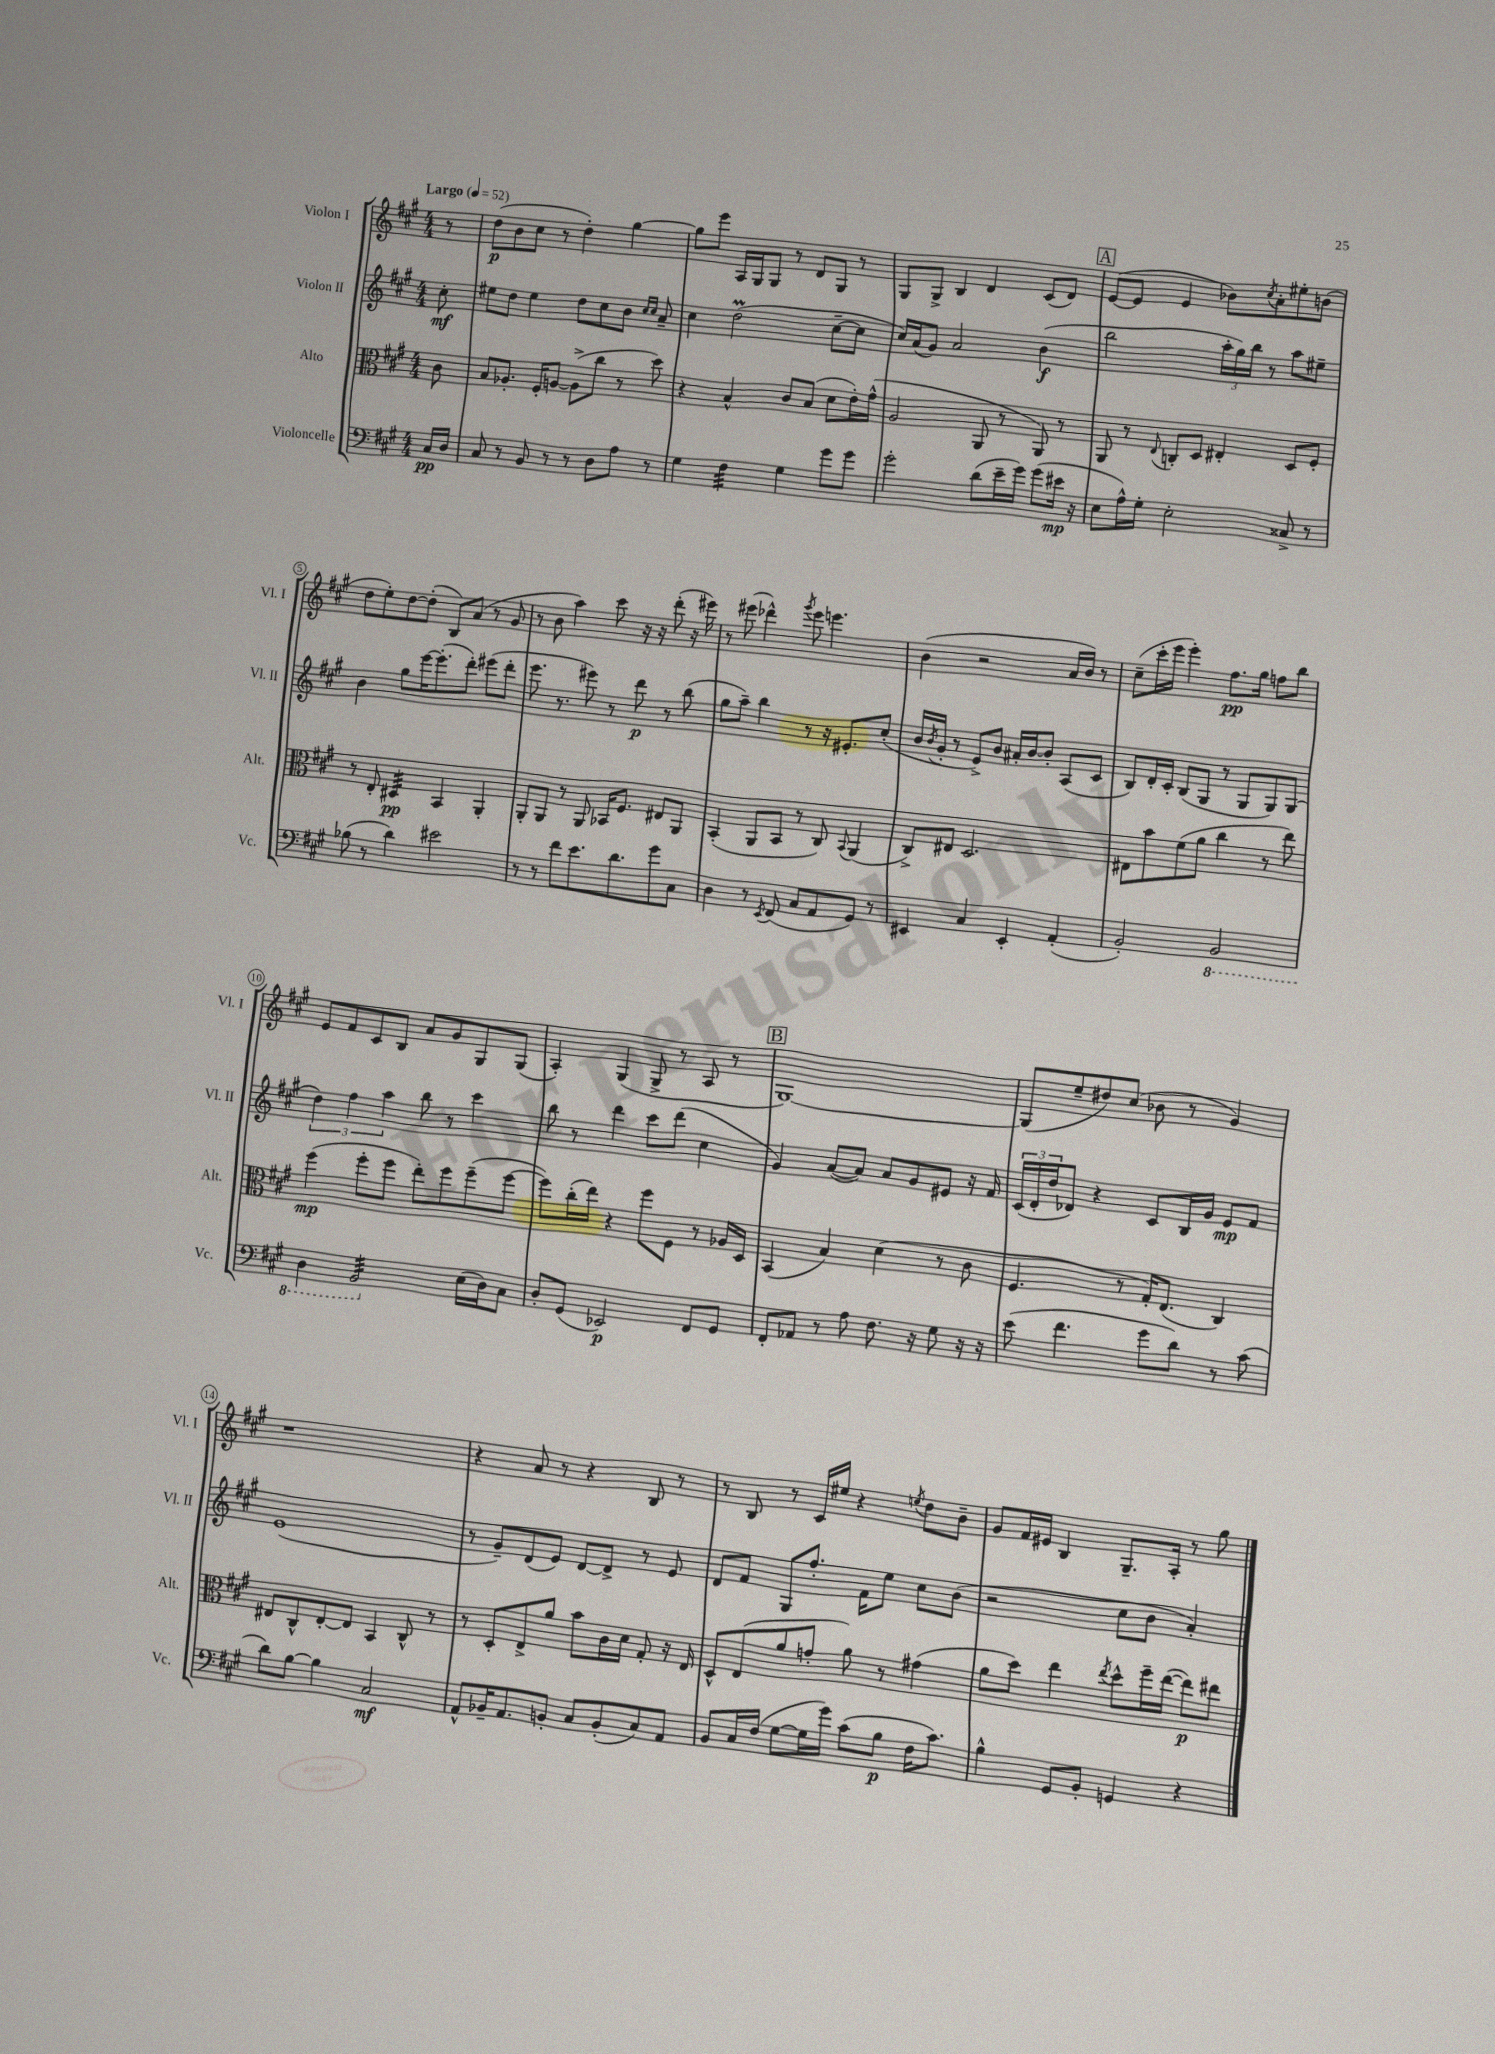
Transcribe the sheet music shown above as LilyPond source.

<<
\new StaffGroup <<
\new Staff = "s0" \with { instrumentName = "Violon I" shortInstrumentName = "Vl. I" } {
    \clef treble \key a \major \numericTimeSignature \time 4/4 \partial 8 \tempo "Largo" 4 = 52
    r8 |
    d''8\p( b'8 cis''8 r8 d''4-.) gis''4~ |
    gis''8 e'''8 a16 gis16 gis8 r8 d'8 gis8 r8 |
    gis8 gis8-> b4 d'4 cis'8( d'8) |
    \mark \markup { \box "A" } e'8~( e'8 e'4 bes'8) \acciaccatura { cis''8 } a'8-. eis''8-. b'8( |
    d''8 e''8-.) d''8~ d''8-.( b8) a'8( r8 gis'8 |
    r8 b'8 a''4) cis'''8 r16 r16 d'''8-.( r16 eis'''16) |
    r8 eis'''8( des'''4-^) \acciaccatura { gis'''8 } eis'''8 e'''4. |
    b'4( r2 a'16 b'16) r8 |
    cis''8--( cis'''16-. e'''16 e'''4-.) fis''8.\pp gis''16 f''8 b''8 |
    e'8 fis'8 cis'8 b8 a'8 gis'8 gis8 gis8( |
    a4-.) gis4( gis8-> r8 a8 r8 |
    \mark \markup { \box "B" } gis1~) |
    gis8( e''8-- dis''8) cis''8( bes'8 r8 gis'4) |
    r1 |
    r4 a'8 r8 r4 b8 r8 |
    r8 b8 r8 cis'16 eis''16 r4 \acciaccatura { e''8 } d''8 b'8-- |
    gis'8 fis'16 eis'16 b4 gis8.-- a16-. r8 gis''8 \bar "|." |
}
\new Staff = "s1" \with { instrumentName = "Violon II" shortInstrumentName = "Vl. II" } {
    \clef treble \key a \major \numericTimeSignature \time 4/4 \partial 8
    cis''8-.\mf |
    eis''8 d''8 eis''4 d''8 cis''8 b'8 \grace { cis''16 cis''16 } a'8-- |
    cis''4 d''2\prall( cis''8~-- cis''8 |
    cis''16) a'16( gis'8) a'2 b'4\f( |
    \mark \markup { \box "A" } b''2 \tuplet 3/2 { a''16-. gis''16) b''16 } r8 a''8 eis''8-- |
    b'4 gis''8 e'''16~ e'''8.-.( d'''8-.) eis'''8( d'''8-. |
    e'''8. r8. eis'''8) r8 d'''8\p r8 b''8( |
    gis''8 a''8--) b''4 r8 r16 eis'8.-. cis''8-.( |
    b'16 \acciaccatura { b'8 } gis'16-. r8 e'8->) b'8 ais'16-. b'16~ b'8-. a8( cis'8 |
    b8) d'16-. cis'16-. b8( gis8 r8 gis8 gis8) gis8( |
    \tuplet 3/2 { d''4) fis''4 a''4 } b''8 r8 cis'''4 |
    b''8 r8 d'''4 cis'''8 d'''8( cis''4 |
    \mark \markup { \box "B" } gis'4) a'8~( a'8) a'8 gis'8 eis'8 r16 fis'16 |
    \tuplet 3/2 { cis'16( d'16-. d''16 } des'8) r4 cis'8 b16 gis'16 e'8\mp fis'8 |
    e'1( |
    r8 gis'8--) d'8( e'8) d'8~ d'8-> r8 e'8 |
    d'8 fis'8 gis8 fis''8.-. fis'16 e''8 cis''8 b'8( |
    r2 cis''8 b'8 a'4-.) \bar "|." |
}
\new Staff = "s2" \with { instrumentName = "Alto" shortInstrumentName = "Alt." } {
    \clef alto \key a \major \numericTimeSignature \time 4/4 \partial 8
    cis'8 |
    b8 aes8.-. fis16-. a8~ a8->( cis''8 r8 d''8) |
    r4 b4-^ cis'8 b8( d'8 e'16-.) gis'16-^( |
    a2 a,8 r8 a,8) r8 |
    \mark \markup { \box "A" } a,8 r8 \appoggiatura { e8 } c8-. d8 eis4-. d8 fis8-. |
    r8 e8-. dis4:32\pp b,4 a,4-. |
    a,8-. a,8 r8 a,8 bes,16 fis8. eis8 a,8 |
    b,4-.( a,8 b,8 r8 cis8) \appoggiatura { b,8 } a,4( |
    cis8->) eis8 d2. |
    eis8 b'8 fis'8( a'8 cis''4 r8 e''8) |
    fis''4\mp( fis''8-. fis''8 e''8-.) fis''8 fis''8--( fis''8~ |
    fis''8) cis''16-.( e''16) r4 fis''8 fis8 r8 aes16 d16 |
    \mark \markup { \box "B" } b,4( b4) d'4( r8 cis'8 |
    fis4. r8 gis16-.) e8.( cis4) |
    eis8 cis8-^ eis8~-. eis8 b,4 cis8-^ r8 |
    r8 d8-. e8-> a'8 b'8 cis'16 d'16 gis8-. r16 e16 |
    d8-^ e8( a'8 g'8-. a'8) r8 gis'4( |
    a'8 d''8) e''4 \acciaccatura { e''8 } d''8-^ fis''16-- e''16~( e''8\p) eis''8 \bar "|." |
}
\new Staff = "s3" \with { instrumentName = "Violoncelle" shortInstrumentName = "Vc." } {
    \clef bass \key a \major \numericTimeSignature \time 4/4 \partial 8
    cis16\pp d16 |
    cis8 r8 b,8 r8 r8 d8 a8 r8 |
    gis4 fis4:32 gis4 gis'8 gis'8 |
    gis'2-. d'8( e'16-- gis'16) gis'8( eis'16\mp r16 |
    \mark \markup { \box "A" } e8 a16-^) gis16-. e2-. cisis8-> r8 |
    bes8( r8 d'4) eis'2 |
    r8 r8 fis'8 e'8. d'8. gis'8 cis8 |
    d4 r8 \acciaccatura { e,8 } fis,8( cis8 a,8 gis,8) r8 |
    eis,4 cis4 eis,4-. a,4-.( |
    b,2-.) \ottava #-1 b,,2 |
    d,4 b,,2:32 \ottava #0 e16( d16) cis8 |
    d8-. gis,8( ees,2\p) fis,8 gis,8 |
    \mark \markup { \box "B" } fis,8-. aes,8 r8 a8 fis8. r16 gis8 r16 r16 |
    e'8( fis'4. gis'8 d'8) r8 cis'8( |
    d'8) b8~ b4 cis2\mf |
    a,8-^ bes,16-- a,8. b,8-. cis8 b,8-.( cis8) a,8 |
    b,8 cis16 fis16( gis8~ gis16 gis'16) cis'8( b8\p fis16 cis'8.) |
    b4-^ gis,8 b,8-. g,4 r4 \bar "|." |
}
>>
>>
\layout { \context { \Score \override BarNumber.stencil = #(make-stencil-circler 0.1 0.3 ly:text-interface::print) } }
